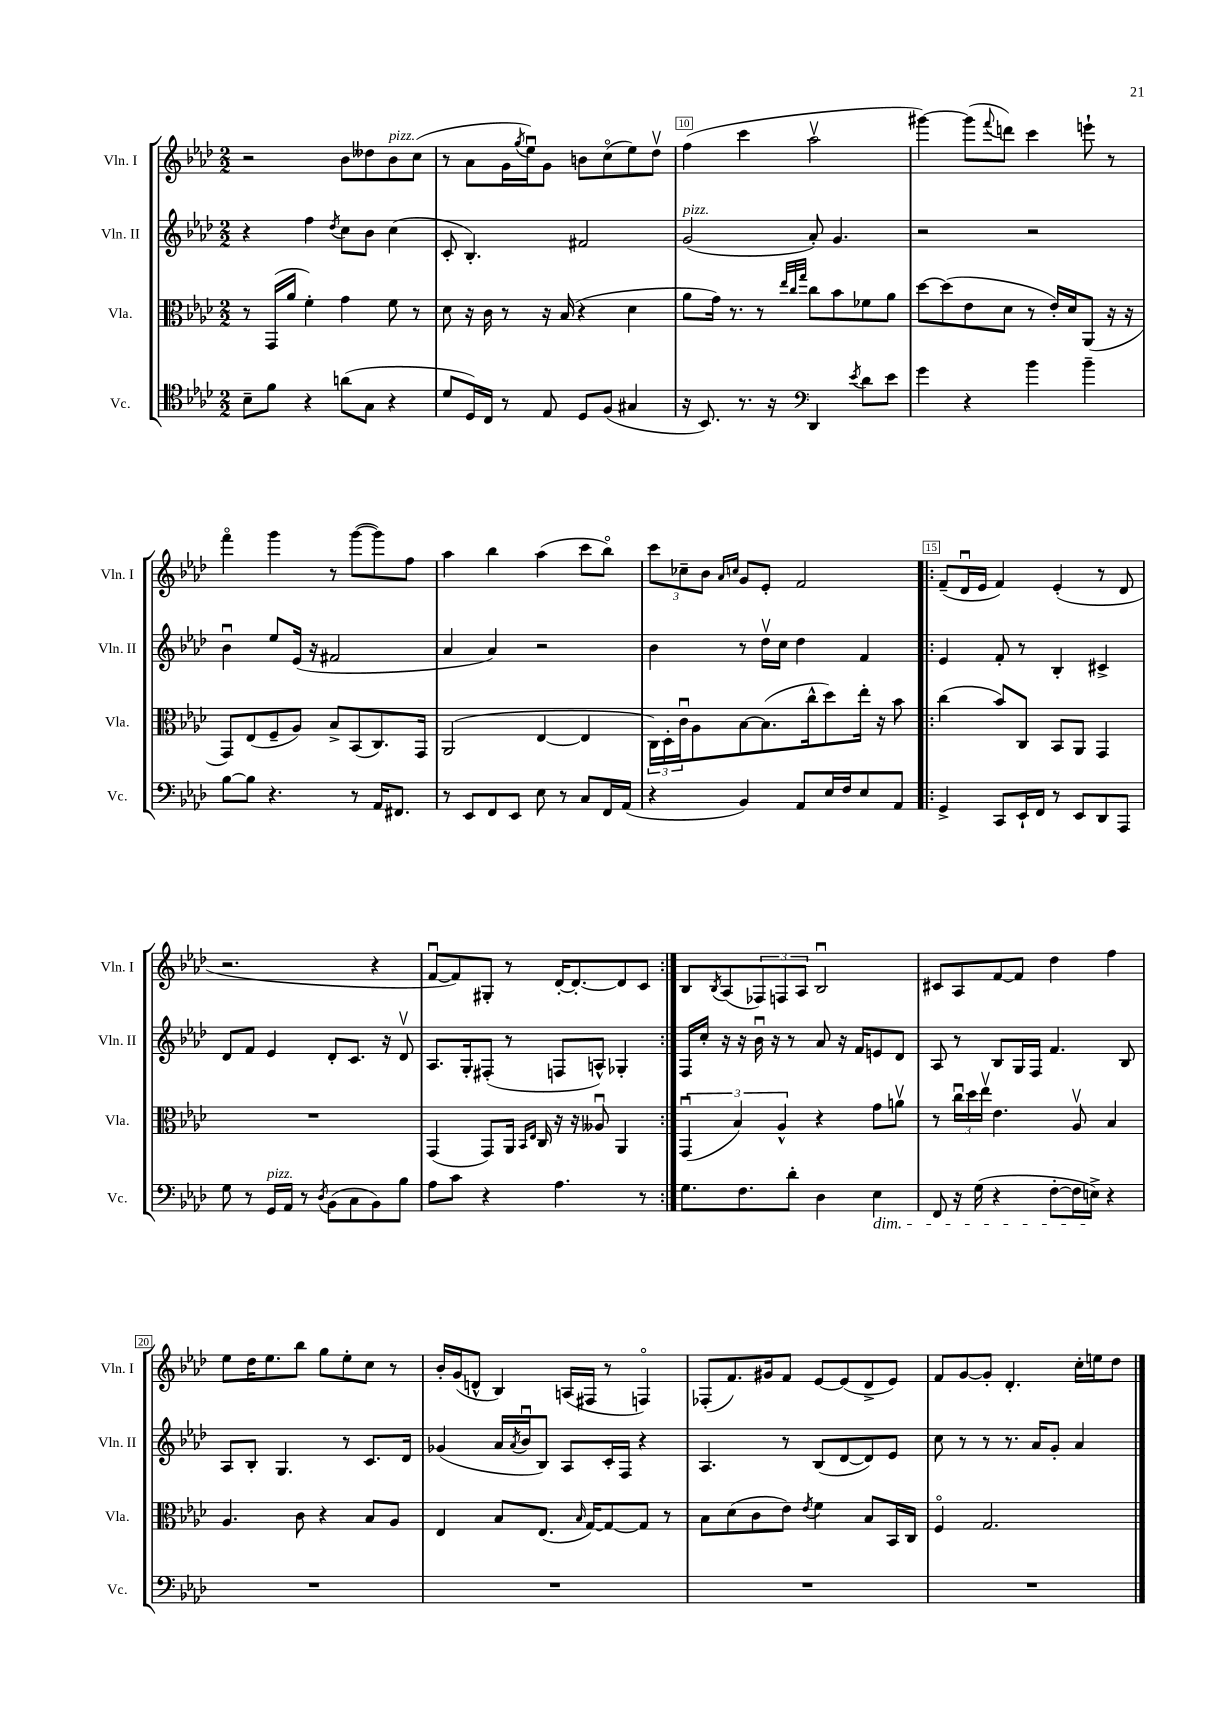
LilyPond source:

<<
\new StaffGroup <<
\new Staff = "s0" \with { instrumentName = "Vln. I" shortInstrumentName = "Vln. I" } {
    \clef treble \key aes \major \numericTimeSignature \time 2/2
    r2 bes'8 deses''8 bes'8^\markup { \italic "pizz." } c''8( |
    r8 aes'8 g'16 \acciaccatura { g''8 } ees''16\downbow) g'8 b'8 c''8\flageolet( ees''8) des''8\upbow |
    f''4( c'''4 aes''2\upbow |
    gis'''4~) gis'''8( \appoggiatura { f'''8 } d'''8) c'''4 e'''8-! r8 |
    f'''4\flageolet g'''4 r8 g'''8~( g'''8) f''8 |
    aes''4 bes''4 aes''4( c'''8 bes''8\flageolet) |
    \tuplet 3/2 { c'''8 ces''8-- bes'8 } \grace { aes'16 c''16 } g'8 ees'8-. f'2 |
    \repeat volta 2 { f'8--( des'16\downbow ees'16 f'4) ees'4-.( r8 des'8 |
    r2. r4 |
    f'8~\downbow f'8) gis8-. r8 des'16~-. des'8.~-. des'8 c'8 | }
    bes8 \acciaccatura { bes8 } aes8( \tuplet 3/2 { fes8) f8 aes8 } bes2\downbow |
    cis'8 aes8 f'8~ f'8 des''4 f''4 |
    ees''8 des''16 ees''8. bes''8 g''8 ees''8-. c''8 r8 |
    bes'16-. g'16( d'8-^ bes4) a16( fis16 r8 f4\flageolet) |
    fes8-.( f'8.) gis'16 f'8 ees'8~ ees'8( des'8-> ees'8) |
    f'8 g'8~ g'8-. des'4.-. c''16-. e''16 des''8 \bar "|." |
}
\new Staff = "s1" \with { instrumentName = "Vln. II" shortInstrumentName = "Vln. II" } {
    \clef treble \key aes \major \numericTimeSignature \time 2/2
    r4 f''4 \acciaccatura { des''8 } c''8 bes'8 c''4( |
    c'8-. bes4.-.) fis'2 |
    g'2^\markup { \italic "pizz." }( aes'8-.) g'4. |
    r2 r2 |
    bes'4\downbow ees''8 ees'16( r16 fis'2 |
    aes'4 aes'4) r2 |
    bes'4 r8 des''16\upbow c''16 des''4 f'4 |
    \repeat volta 2 { ees'4 f'8-. r8 bes4-. cis'4-> |
    des'8 f'8 ees'4 des'8-. c'8. r16 des'8\upbow |
    aes8. g16-. fis8-.( r8 f8 a8-^) ges4-. | }
    f16 c''16-. r16 r16 bes'16\downbow r16 r8 aes'8 r16 f'16 e'8 des'8 |
    aes8 r8 bes8 g16 f16 f'4. bes8 |
    aes8 bes8-. g4. r8 c'8. des'16 |
    ges'4( aes'16 \acciaccatura { aes'8 } bes'16\downbow bes8) aes8 c'16-. f16 r4 |
    aes4. r8 bes8( des'8~ des'8) ees'8 |
    c''8 r8 r8 r8. aes'16 g'8-. aes'4 \bar "|." |
}
\new Staff = "s2" \with { instrumentName = "Vla." shortInstrumentName = "Vla." } {
    \clef alto \key aes \major \numericTimeSignature \time 2/2
    r8 g,16( aes'16 f'4-.) g'4 f'8 r8 |
    des'8 r16 c'16 r8 r16 bes16( r4 des'4 |
    aes'8 g'16) r8. r8 \grace { ees''32 c''32 g''32 } c''8 bes'8 fes'8 aes'8 |
    des''8~ des''8( ees'8 des'8 r8 ees'16-.) des'16 aes,8( r16 r16 |
    g,8) ees8( f8-- aes8) bes8-> bes,8( c8.) g,16 |
    aes,2( ees4~ ees4 |
    \tuplet 3/2 { c16) des16-. c'16\downbow } aes8 bes8~ bes8.( c''16-^ des''8) ees''16-. r16 bes'8 |
    \repeat volta 2 { c''4( bes'8) c8 bes,8 aes,8 g,4 |
    R1 |
    g,4( g,8) aes,16 \grace { bes,16 ees16 } c16 r16 r16 aeses8\downbow aes,4 | }
    \tuplet 3/2 { g,4\downbow( bes4) aes4-^ } r4 g'8 a'8\upbow |
    r8 \tuplet 3/2 { c''16\downbow des''16 ees''16\upbow } ees'4. aes8\upbow bes4 |
    aes4. c'8 r4 bes8 aes8 |
    ees4 bes8 ees8.( \grace { bes16 } g16~) g8~ g8 r8 |
    bes8 des'8( c'8 ees'8) \acciaccatura { ees'8 } f'4 bes8 bes,16 c16 |
    f4\flageolet g2. \bar "|." |
}
\new Staff = "s3" \with { instrumentName = "Vc." shortInstrumentName = "Vc." } {
    \clef tenor \key aes \major \numericTimeSignature \time 2/2
    bes8-- f'8 r4 a'8( g8 r4 |
    des'8 des16) c16 r8 ees8 des8 f8( gis4 |
    r16 bes,8.) r8. r16 \clef bass des,4 \acciaccatura { ees'8 } des'8 ees'8 |
    g'4 r4 bes'4 bes'4-- |
    bes8~ bes8 r4. r8 aes,16 fis,8. |
    r8 ees,8 f,8 ees,8 ees8 r8 c8 f,16 aes,16( |
    r4 bes,4) aes,8 ees16 f16 ees8 aes,8 |
    \repeat volta 2 { g,4-> c,8 ees,16-! f,16 r8 ees,8 des,8 aes,,8 |
    g8 r8 g,16^\markup { \italic "pizz." } aes,16 r8 \acciaccatura { des8 } bes,8( c8 bes,8) bes8 |
    aes8 c'8 r4 aes4. r8 | }
    g8. f8. des'8-. des4 ees4\dim |
    f,8 r16 g16( r4 f8~-. f16 e16->\!) r4 |
    R1 |
    R1 |
    R1 |
    R1 \bar "|." |
}
>>
>>
\layout { \context { \Score currentBarNumber = #8 \override BarNumber.break-visibility = ##(#f #t #t) barNumberVisibility = #(every-nth-bar-number-visible 5) \override BarNumber.stencil = #(make-stencil-boxer 0.1 0.3 ly:text-interface::print) } }
